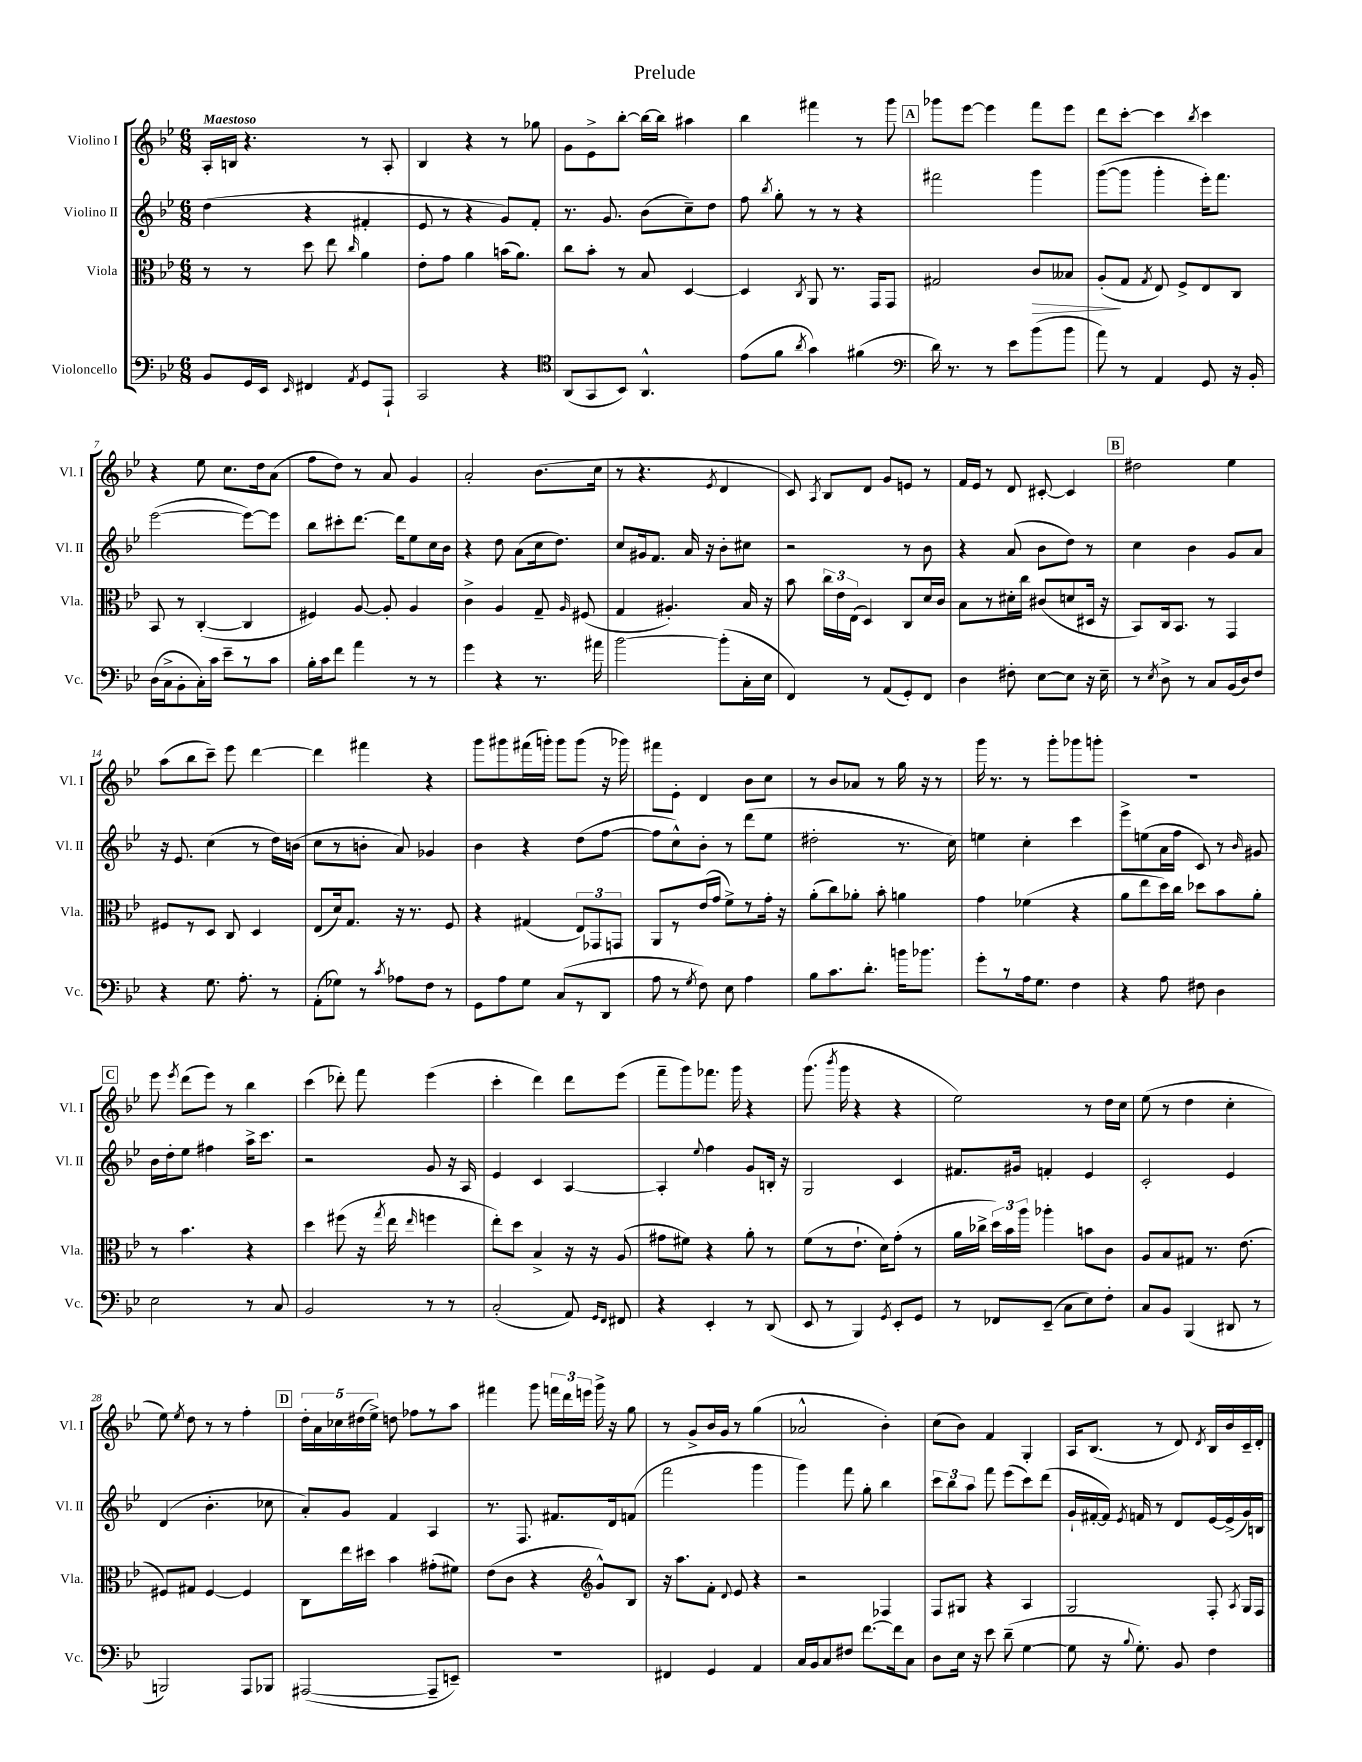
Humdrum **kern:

**kern	**kern	**kern	**kern
*staff4	*staff3	*staff2	*staff1
*clefF4	*clefC3	*clefG2	*clefG2
*k[b-e-]	*k[b-e-]	*k[b-e-]	*k[b-e-]
*M6/8	*M6/8	*M6/8	*M6/8
8BB-	8r	(4dd	16A'
.	.	.	16B
16GG	8r	.	4.r
16EE-	.	.	.
16qqEE-	.	.	.
4FF#	8dd	4r	.
.	8ee-	.	.
8qAA	16qqcc	.	.
8GG	4a	4f#'	8r
8AAA`	.	.	8A'
=	=	=	=
2CC	8e-'	8e-	4B-
.	8g	8r	.
.	4a	4r	4r
4r	(16b	8g)	8r
.	8.a)	.	.
.	.	8f'	8gg-
=	=	=	=
*clefC4	*	*	*
(8AA	8cc	8.r	8g
8GG	8b-'	.	8e-^
.	.	8.g	.
8BB-)	8r	.	[8bb-'
4.AA^^	8B-	(8b-	16bb-_
.	.	.	16bb-]
.	[4D	8cc~)	4aa#
.	.	8dd	.
=	=	=	=
(8e-	4D]	8ff	4bb-
.	.	8qbb-	.
8f	.	8gg'	.
8qa	8qC	.	.
4g)	8AA	8r	4fff#
.	8.r	8r	.
(4f#	.	4r	8r
.	16GG	.	.
.	8GG	.	8ggg
=	=	=	=
*clefF4	*	*	*
16d)	2G#	2fff#	8ggg-
8.r	.	.	.
.	.	.	[8eee-
8r	.	.	4eee-]
8e-	.	.	.
(8b-	8c	4ggg	8fff
8b-	8B--	.	8eee-
=	=	=	=
8a)	(8A'	([8ggg	8ddd
8r	8G	8ggg]	[8ccc'
.	8qG	.	.
4AA	8E-)	4ggg'	4ccc]
.	8F^	.	.
.	.	.	8qbb-
8GG	8E-	16eee-')	4ccc
.	.	8.fff	.
16r	8C	.	.
16BB-'	.	.	.
=	=	=	=
(16D	8BB-	([2eee-	4r
16C^	.	.	.
8BB-'	8r	.	.
16C')	([4C'	.	8ee-
16c	.	.	.
8e-~	.	.	8.cc
8r	4C]	8eee-_)	.
.	.	.	16dd
8c	.	8eee-]	(8a
=	=	=	=
16B-'	4F#)	8bb-	8ff
16c	.	.	.
8f	.	8ccc#'	8dd)
4a	[8A	[8.ddd	8r
.	8A']	.	8a
.	.	16ddd]	.
8r	4A	8ee-	4g
8r	.	16cc	.
.	.	16b-	.
=	=	=	=
4g	4c^	4r	2a'
4r	4A	8dd	.
.	.	(8a	.
8.r	8G~	16cc	(8.b-
.	.	8.dd)	.
.	16qqA	.	.
.	(8F#	.	.
16a#	.	.	16cc
=	=	=	=
[2b-	4G	8cc	8r
.	.	16g#	4.r
.	.	8.f	.
.	4.A#')	.	.
.	.	16a	.
.	.	16r	.
.	.	.	8qe-
(8b-']	.	8b-'	4d
16C'	16B-	8cc#	.
16E-	16r	.	.
=	=	=	=
4FF)	8b-	2r	8c)
.	.	.	8qA
.	24cc	.	8B-
.	24e-	.	.
.	(24E-	.	.
8r	4D)	.	8d
(8AA	.	.	8g
8GG')	8C	8r	8e
8FF	16d	8b-	8r
.	16c	.	.
=	=	=	=
4D	8B-	4r	16f
.	.	.	16e-
.	8r	.	8r
8F#'	16d#'	(8a	8d
.	16cc	.	.
[8E-	(8c#	8b-	[8c#'
8E-]	8d	8dd)	4c#]
16r	16D#	8r	.
16E-~	16r	.	.
=	=	=	=
8r	8BB-)	4cc	2dd#
8qE-	.	.	.
8D^	16C	.	.
.	8.BB-	.	.
8r	.	4b-	.
8C	8r	.	.
(16BB-	4GG	8g	4ee-
16D)	.	.	.
8F	.	8a	.
=	=	=	=
4r	8F#	16r	(8aa
.	.	8.e-	.
.	8r	.	8bb-
8.G	8D	(4cc	8ccc~)
.	8C	.	8eee-
8.A'	.	.	.
.	4D	8r	[4ddd
8r	.	16dd)	.
.	.	(16b	.
=	=	=	=
(8AA'	(8E-	8cc	4ddd]
8G-)	16d)	8r	.
.	8.G	.	.
8r	.	8b'	4fff#
8qc	.	.	.
8A-	16r	8a)	.
.	8.r	.	.
8F	.	4g-	4r
8r	8F	.	.
=	=	=	=
8GG	4r	4b-	8ggg
8A	.	.	8ggg#
8G	(4G#	4r	(16fff#
.	.	.	16ggg')
(8C	.	.	8ggg
8r	12E-)	(8dd	(8ggg
.	12GG-	.	.
8DD	.	[8ff	16r
.	12GG	.	.
.	.	.	16ggg-)
=	=	=	=
8A	8AA	8ff]	8fff#
8r	8r	8cc^^)	8e-'
8qG	.	.	.
8F)	(16e-	8b-'	4d
.	16g	.	.
8E-	8f^)	8r	.
4A	8r	(8ddd	8b-
.	16g'	8ee-	8cc
.	16r	.	.
=	=	=	=
8B-	(8a'	2dd#'	8r
8.c	8cc)	.	8b-
.	8a-'	.	8a-
8.d'	.	.	.
.	8b-'	.	8r
16b	4a	8.r	16gg
8.b-	.	.	16r
.	.	.	8r
.	.	16cc)	.
=	=	=	=
8g'	4g	4ee	16ggg
.	.	.	8.r
8r	.	.	.
16A	(4f-	4cc'	8r
8.G	.	.	.
.	.	.	8ggg'
4F	4r	4ccc	8ggg-
.	.	.	8ggg'
=	=	=	=
4r	8a	8eee-^	2.r
.	8ee-	(8ee	.
8A	16dd)	16a	.
.	16cc	16ff	.
8F#	8dd-	8c)	.
4D	8b-	8r	.
.	.	16qqb-	.
.	8a'	8g#	.
=	=	=	=
2E-	8r	16b-	8eee-
.	.	16dd'	.
.	.	.	8qeee-
.	4.b-	8ee-	(8ddd
.	.	4ff#	8eee-)
.	.	.	8r
8r	4r	16aa^	4bb-
.	.	8.ccc	.
8C	.	.	.
=	=	=	=
2BB-	4dd	2r	(4ccc
.	(8ff#	.	8ddd-')
.	16r	.	8fff
.	8qgg	.	.
.	16ee-	.	.
.	16qqee-	.	.
8r	4ff	8g	(4eee-
8r	.	16r	.
.	.	16A	.
=	=	=	=
(2C'	8ee-')	4e-	4ccc'
.	8dd	.	.
.	4B-^	4c	4ddd)
8AA)	16r	[4A	8ddd
.	16r	.	.
16qqGG	.	.	.
16qqFF	.	.	.
8FF#	(8A	.	(8eee-
=	=	=	=
4r	8g#	4A']	8fff~
.	8f#)	.	8ggg)
.	.	8qqee-	.
4EE-'	4r	4ff	8.fff-
.	.	.	16ggg
8r	8a'	8g	4r
(8DD	8r	16B'	.
.	.	16r	.
=	=	=	=
8EE-	(8f	2G	(8.ggg
8r	8r	.	.
.	.	.	8qbbb-
.	.	.	16ggg
4BBB-)	8.e-`	.	4r
.	16d)	.	.
8qGG	.	.	.
8EE-'	(8g'	4c	4r
8GG	8r	.	.
=	=	=	=
8r	16a	8.f#	2ee-)
.	16cc-^	.	.
8FF-	24dd)	.	.
.	24b-	.	.
.	.	16g#	.
.	24aa	.	.
(8EE-~	4aa-'	4f'	.
8C	.	.	.
8E-)	8b	4e-	8r
8F'	8c	.	16dd
.	.	.	16cc
=	=	=	=
8C	8A	2c'	(8ee-
8BB-	8B-	.	8r
(4BBB-	8G#	.	4dd
.	8.r	.	.
8DD#	.	4e-	4cc'
.	(8.e-	.	.
8r	.	.	.
=	=	=	=
2BBB)	8F#)	(4d	8ee-)
.	.	.	8qee-
.	8G#	.	8dd
.	[4F#	4.b-'	8r
.	.	.	8r
8AAA	4F#]	.	4ff'
8BBB-	.	8cc-	.
=	=	=	=
([2AAA#	8C	8a')	20dd'
.	.	.	20a
.	.	.	20cc-
.	16ee-	8g	.
.	.	.	(20dd#
.	16dd#	.	.
.	.	.	20ee-^)
.	4b-	4f	8dd
.	.	.	8ff-
8AAA#~]	(8g#'	4A	8r
8EE~)	8f#)	.	8aa
=	=	=	=
2.r	(8e-	8.r	4fff#
.	8c	.	.
.	.	8.F	.
.	4r	.	8ggg
.	.	8.f#	24fff
.	.	.	24ddd
.	.	.	24eee
*	*clefG2	*	*
.	8g^^)	.	16ggg^
.	.	16d	16r
.	8B-	(8f	8gg
=	=	=	=
4FF#	16r	2fff	8r
.	8.aa	.	.
.	.	.	8g^
4GG	8f'	.	16b-
.	.	.	16g
.	8qqd	.	.
.	8e-	.	8r
4AA	4r	4ggg	(4gg
=	=	=	=
16C	2r	4ggg)	2a-^^
16BB-	.	.	.
8C	.	.	.
8F#	.	8fff	.
[8.f	.	8gg'	.
.	4F-	4bb-	4b-')
16f]	.	.	.
8C	.	.	.
=	=	=	=
8D	8F	12ccc	(8cc
.	.	12bb-	.
16E-	8G#	.	8b-)
.	.	12aa	.
16r	.	.	.
8e-	4r	8fff	4f
(8d~	.	(8eee-	.
[4G	4A	8ccc)	4G'
.	.	(8ddd	.
=	=	=	=
8G]	2G	16g`	16A
.	.	[16f#'	(8.B-
16r	.	16f#])	.
8qqB-	.	8qe-	.
8.G')	.	16f	.
.	.	8r	8r
8BB-	.	8d	8d)
.	.	.	8qd
4F	8F'	[16e-	16B-
.	.	(16e-^]	16b-
.	8qA	.	.
.	16G	16g)	16c~
.	16F	16B	16d'
==	==	==	==
*-	*-	*-	*-
